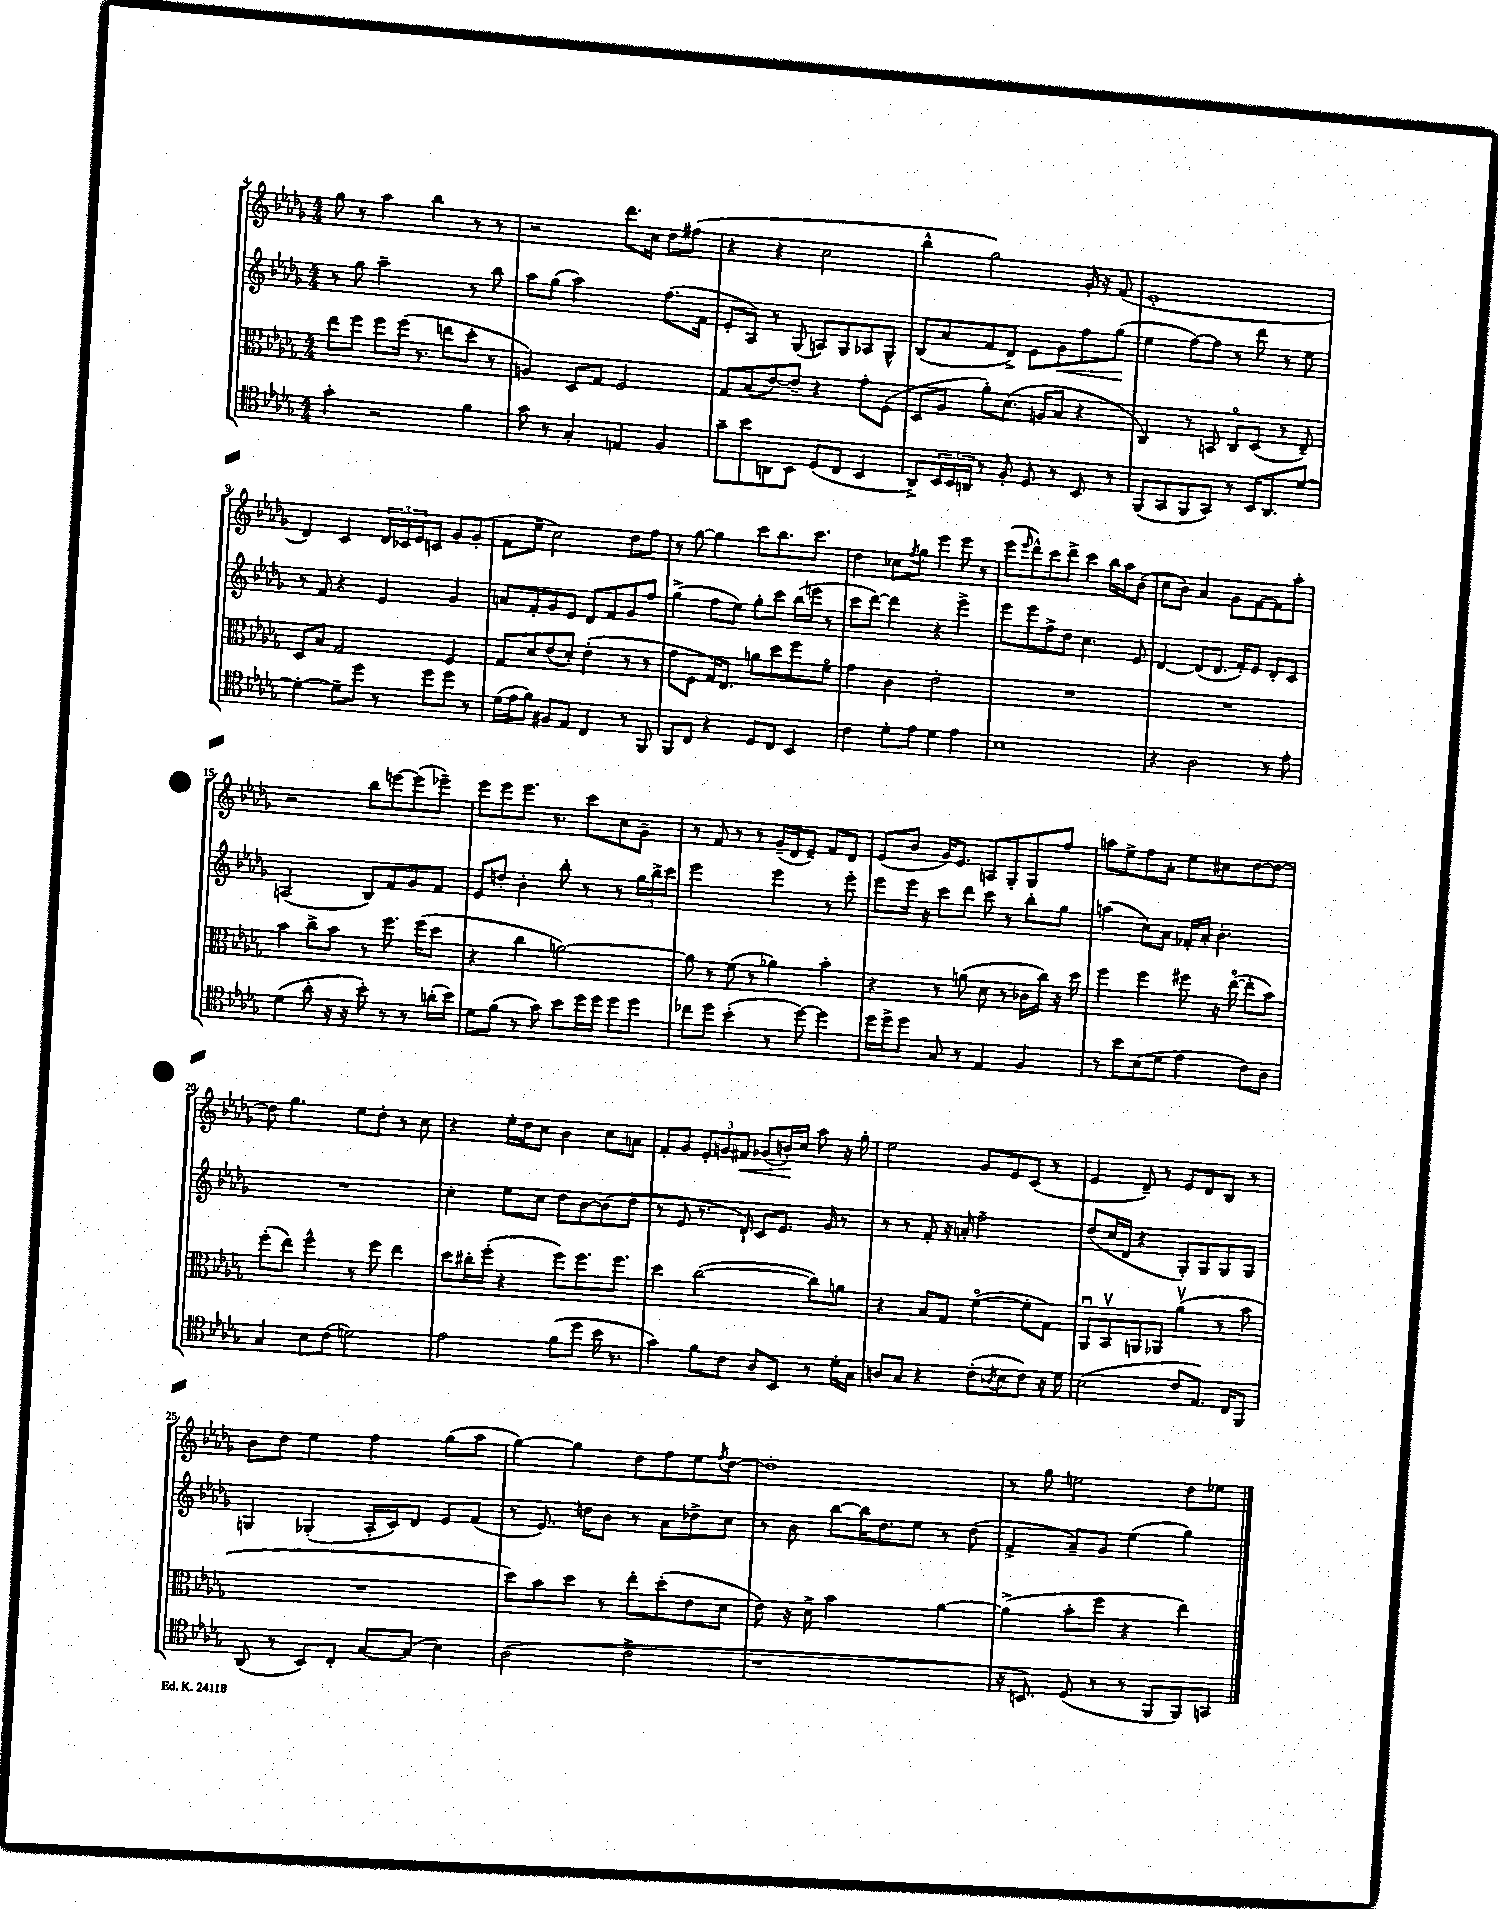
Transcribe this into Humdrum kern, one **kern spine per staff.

**kern	**kern	**kern	**dynam	**kern	**dynam
*part4	*part3	*part2	*part2	*part1	*part1
*staff4	*staff3	*staff2	*staff2	*staff1	*staff1
*clefC4	*clefC3	*clefG2	*	*clefG2	*
*k[b-e-a-d-g-]	*k[b-e-a-d-g-]	*k[b-e-a-d-g-]	*	*k[b-e-a-d-g-]	*
*M4/4	*M4/4	*M4/4	*	*M4/4	*
=4	=4	=4	=4	=4	=4
4g-'\	8ee-\L	8r	.	8gg-\	.
.	8ff\J	8gg-\	.	8r	.
2r	8ff\L	2aa-~\	.	4aa-\	.
.	(16ff\Jk	.	.	.	.
.	8.r	.	.	.	.
.	.	.	.	4bb-\	.
.	8een\L	.	.	.	.
4f\	8dd-'\J	8r	.	8r	.
.	8r	8bb-\	.	8r	.
=5	=5	=5	=5	=5	=5
8g-\	4An/)	8aa-\L	.	2r	.
8r	.	(8gg-\J	.	.	.
4G-'/	8D-/L	2aa-\)	.	.	.
.	8G-/J	.	.	.	.
4En/	2F/	.	.	8.ddd-\L	.
.	.	.	.	16cc\Jk	.
4F/	.	(8.ff\L	.	8dd-\L	.
.	.	.	.	(8ff#X\J	.
.	.	16f\Jk	.	.	.
=6	=6	=6	=6	=6	=6
8g-~\L	8G-/L	8e-'/L	.	4r	.
8b-\	(8B-/	8A-/J)	.	.	.
8AAn\	[8e-/)	8r	.	4r	.
8BB-\J	8e-~/J]	(8G-/	.	.	.
(8D-/L	4r	8An/L)	.	2cc\	.
8C/J	.	8G-/	.	.	.
4BB-/	8g-'\L	8A-X/	.	.	.
.	(8F\J	8G-^^/J	.	.	.
=7	=7	=7	=7	=7	=7
8AA-^/L)	8D-/L	(8B-/L	.	4bb-^^\	.
24BB-/L	8A-/J	8a-/	.	.	.
24BB-/	.	.	.	.	.
24AAn/JJ	.	.	.	.	.
8r	8a-'\L)	8f/	.	2gg-\)	.
8F'/	(8.d-\J	8d-^/J)	.	.	.
8D-/	.	8e-\L	.	.	.
.	16An/KL	.	.	.	.
!	!	!	!LO:HP:b	!	!
8r	8B-/J	8g-\	<	.	.
8BB-/	4r	8ff\	.	16g-'/	.
.	.	.	.	16r	.
8r	.	(8gg-\J	.	(8f/	.
.	.	.	[	.	.
=8	=8	=8	=8	=8	=8
(8FF/L	4C/)	4ee-\	.	1e-'	.
8GG-/	.	.	.	.	.
8FF/	8r	[8ff\L)	.	.	.
8GG-/J)	8BBn/	8ff\J]	.	.	.
8r	8C/L	8r	.	.	.
16BB-/KL	(8D-/J	8ddd-\	.	.	.
8.AA-/	.	.	.	.	.
.	8r	8r	.	.	.
[8d-/J	8E-~/)	8ee-\	.	.	.
!!LO:LB:g=z
=9	=9	=9	=9	=9	=9
4d-'\_	8D-/L	8r	.	4d-/)	.
.	8B-/J	8f/	.	.	.
8d-~\L]	2G-/	4r	.	4c/	.
8dd-\J	.	.	.	.	.
8r	.	4e-/	.	24d-/LL	.
.	.	.	.	24c-X/	.
.	.	.	.	24e-/J	.
8dd-\L	.	.	.	8cn/J	.
8dd-\J	4F/	4g-/	.	8g-/L	.
8r	.	.	.	(8g-'/J	.
=10	=10	=10	=10	=10	=10
(16d-\LL	8G-/L	8an/L	.	8f\L	.
16e-\J	.	.	.	.	.
8f\J)	8d-/	8f'/	.	8ee-~\J	.
8F#X/L	(8e-/	8g-/	.	2cc\)	.
8E-/J	8d-'/J)	8e-/J	.	.	.
4C/	(4e-'\	8d-/L	.	.	.
.	.	8f/	.	.	.
8r	8r	8g-/	.	8dd-\L	.
8FF/	8r	8ff/J	.	8ff\J	.
=11	=11	=11	=11	=11	=11
8FF/L	8g-\L	(4gg-^\	.	8r	.
8C/J	8F\J	.	.	[8gg-\	.
4r	16G-/KL)	8ff\L	.	4gg-\]	.
.	8.E-/J	.	.	.	.
.	.	8ee-\J)	.	.	.
8D-/L	8an\L	8gg-'\L	.	8ccc\L	.
8C/J	8dd-\	8ccc\J	.	8.bb-\	.
4BB-/	8ff\	(16bb-\LL	.	.	.
.	.	16eeen\JJ	.	8.ccc\J	.
.	8f\J	8r	.	.	.
=12	=12	=12	=12	=12	=12
4c\	4g-\	8ccc\L	.	4dd-\	.
.	.	[8ddd-\J)	.	.	.
8d-'\L	4c\	4ddd-\]	.	8cc-X\L	.
.	.	.	.	8qff/	.
8e-\J	.	.	.	8gg-\J	.
4d-\	2e-'\	4r	.	4eee-\	.
4e-\	.	4eee-^\	.	8eee-\	.
.	.	.	.	8r	.
=13	=13	=13	=13	=13	=13
1B-	1r	8eee-\L	.	(8eee-\L	.
.	.	.	.	16qqeee-/	.
.	.	8eee-\	.	8ddd-^^\)	.
.	.	8ff^\	.	8ccc\	.
.	.	8dd-\J	.	8ddd-^\J	.
.	.	4.cc\	.	4ccc\	.
.	.	.	.	16bb-\LL	.
.	.	.	.	16aa-\J	.
.	.	8e-/	.	(8b-\J	.
=14	=14	=14	=14	=14	=14
4r	1r	[4d-/	.	8cc\L	.
.	.	.	.	8b-\J)	.
2A-\	.	(8d-/L]	.	4a-/	.
.	.	8.d-/J	.	.	.
.	.	.	.	8g-\L	.
.	.	16f'/KL)	.	.	.
.	.	8e-/J	.	[8f\	.
8r	.	8d-'/L	.	8f\]	.
8e-'\	.	8c/J	.	8aa-'\J	.
!!LO:LB:g=z
=15	=15	=15	=15	=15	=15
(4d-\	4b-\	(2An/	.	2r	.
8a-'\	8cc^\L	.	.	.	.
16r	8b-\J	.	.	.	.
16r	.	.	.	.	.
8b-'\)	8r	8B-/L)	.	8bb-\L	.
8r	8.ff\	8f/	.	[8eeen\	.
8r	.	8g-/	.	(8eee\]	.
.	(16ff\KL	.	.	.	.
(16an'\LL	8dd-\J	8f/J	.	8eee-X~\J)	.
16b-\JJ)	.	.	.	.	.
=16	=16	=16	=16	=16	=16
8d-\L	4r	8e-/L	.	8eee-\L	.
(8f\J	.	8ddn'/J	.	8eee-\	.
8r	4cc\	4b-'\	.	8.eee-\J	.
8g-\)	.	.	.	.	.
.	.	.	.	8.r	.
8b-\L	[2an\)	8bb-'\	.	.	.
16dd-\L	.	8r	.	8ccc\L	.
16dd-\JJ	.	.	.	.	.
8dd-\L	.	8r	.	8cc\	.
8dd-\J	.	24gg-\LL	.	8g-~\J	.
.	.	24bb-^\	.	.	.
.	.	24ccc\JJ	.	.	.
=17	=17	=17	=17	=17	=17
8cc-X\L	8a\]	2eee-\	.	8r	.
8dd-\J	8r	.	.	8f/	.
(4b-'\	(8f\	.	.	8r	.
.	8r	.	.	8r	.
8r	4a-X\)	4eee-\	.	(16g-~/LL	.
.	.	.	.	16d-/J	.
[8dd-\)	.	.	.	8e-~/J)	.
4dd-\]	4b-'\	8r	.	8f/L	.
.	.	8eee-'\	.	8d-/J	.
=18	=18	=18	=18	=18	=18
16dd-\LL	4r	8eee-\L	.	(8e-/L	.
16dd-^\J	.	.	.	.	.
8dd-\J	.	16eee-\Jk	.	8b-/J	.
.	.	16r	.	.	.
8G-/	8r	8ccc\L	.	16g-/KL)	.
.	.	.	.	8.e-/J	.
8r	(8an\	8ddd-\J	.	.	.
4E-/	8d-\	8ccc\	.	8An/L	.
.	8r	8r	.	8G-'/	.
4F/	16c-X\LL	8bb-'\L	.	8G-/	.
.	16cc\JJ)	.	.	.	.
.	16r	8gg-\J	.	8ff/J	.
.	16dd-\	.	.	.	.
=19	=19	=19	=19	=19	=19
8r	4ff\	(4aan\	.	8aan\L	.
8b-\L	.	.	.	8ee-^\	.
(8B-\	4ff\	8cc\L)	.	8ff\	.
8d-\J	.	8a-\J	.	8a-'\J	.
4e-\	8ff#X\	16f-X'/LL	.	8ee-\L	.
.	.	16a-'/JJ	.	.	.
.	16r	4.b-'\	.	8cc#X\	.
.	([16ee-\	.	.	.	.
8c\L)	8ee-'\L]	.	.	[8dd-\	.
8A-\J	8b-\J)	.	.	8dd-\J_	.
!!LO:LB:g=z
=20	=20	=20	=20	=20	=20
4G-/	(8ff'\L	1r	.	8dd-\]	.
.	8ee-\J)	.	.	4.gg-\	.
8B-\L	4ff^^\	.	.	.	.
(8c\J	.	.	.	.	.
2dn\)	8r	.	.	8ee-\L	.
.	8ff\	.	.	8dd-'\J	.
.	4ee-\	.	.	8r	.
.	.	.	.	8cc\	.
=21	=21	=21	=21	=21	=21
2e-\	8dd-\L	4cc'\	.	4r	.
.	16cc#X'\L	.	.	.	.
.	(16ff'\JJ	.	.	.	.
.	4r	8ee-\L	.	16ee-'\LL	.
.	.	.	.	16dd-\J	.
.	.	8cc\J	.	8cc\J	.
(8f\L	8ff\L)	8dd-\L	.	4b-\	.
8dd-\J	8.ff\	[8b-\	.	.	.
16b-\	.	(8b-\]	.	8cc\L	.
8.r	8.ff\J	.	.	.	.
.	.	8dd-\J	.	8an\J	.
=22	=22	=22	=22	=22	=22
4g-\)	4dd-\	8r	.	8f'/L	.
.	.	8e-/	.	8g-/J	.
8f\L	([2cc\	8.r	.	12e-'/L	.
.	.	.	.	12gn/	.
8c\J	.	.	.	.	.
!	!	!	!	!	!LO:HP:b
.	.	.	.	12f#X/J	<
.	.	16d-`/)	.	.	.
8A-/L	.	8c/L	.	(8g-X/L	.
8BB-/J	.	8.e-/J	.	16bn'/L)	.
.	.	.	.	16cc/JJ	[
8r	8cc\L])	.	.	8aa-\	.
.	.	16g-/	.	.	.
16d-'\LL	8an\J	8r	.	16r	.
16G-\JJ	.	.	.	16gg-'\	.
=23	=23	=23	=23	=23	=23
8An/L	4r	8r	.	2ee-\	.
8G-/J	.	8r	.	.	.
4r	8B-/L	8f'/	.	.	.
.	8G-/J	16r	.	.	.
.	.	16an'/	.	.	.
(8c'\L	([4f\	2ff~\	.	8g-/L	.
8qA-X/	.	.	.	.	.
8B-\	.	.	.	8e-/	.
8c\J)	8f'\L]	.	.	(8c/J	.
16r	8G-\J)	.	.	8r	.
16d-\	.	.	.	.	.
=24	=24	=24	=24	=24	=24
(2B-\	8AA-u/L	(8dd-/L	.	4e-/	.
.	8BB-v/	16cc/L	.	.	.
.	.	16d-/JJ	.	.	.
.	8AAn/	4r	.	8d-~/)	.
.	8AA-X/J	.	.	8r	.
8c/L	(4a-v\	8G-'/L)	.	8e-/L	.
8.E-/J)	.	8G-/	.	8d-/	.
.	8r	8G-/	.	8B-/J	.
16C/KL	.	.	.	.	.
8FF/J	8b-\	8G-/J	.	8r	.
!!LO:LB:g=z
=25	=25	=25	=25	=25	=25
(8AA-/	1r	4Gn/	.	8b-\L	.
8r	.	.	.	8dd-\J	.
8BB-/L)	.	(4G-X'/	.	4ee-\	.
8C'/J	.	.	.	.	.
[8G-/L	.	16A-'/LL	.	4ff\	.
.	.	16c/J)	.	.	.
(8G-/J]	.	8d-/J	.	.	.
4B-\)	.	8e-/L	.	(8gg-\L	.
.	.	(8f/J	.	8aa-\J	.
=26	=26	=26	=26	=26	=26
(2A-\	8dd-\L)	8r	.	[4gg-\)	.
.	8b-\	8.e-/)	.	.	.
.	8dd-\J	.	.	4gg-\]	.
.	.	16ddn\KL	.	.	.
.	8r	8b-\J	.	.	.
2c^\	8ee-'\L	8r	.	8dd-\L	.
.	(8dd-'\	8a-\L	.	8ff\	.
.	8e-\	8dd-X^\	.	8ee-\	.
.	.	.	.	8qff/	.
.	8d-\J	8cc\J	.	[8dd-\J	.
=27	=27	=27	=27	=27	=27
1r	8e-\)	8r	.	1dd-']	.
.	16r	8b-\	.	.	.
.	16d-^\	.	.	.	.
.	2b-\	[8bb-\L	.	.	.
.	.	16bb-\K]	.	.	.
.	.	8.dd-\	.	.	.
.	.	8ee-\J	.	.	.
.	[4a-\	8r	.	.	.
.	.	(8dd-\	.	.	.
=28	=28	=28	=28	=28	=28
16r	(4a-^\]	4f^/	.	8r	.
8.BBn/)	.	.	.	.	.
.	.	.	.	8gg-\	.
(8D-/	8b-'\L	8a-~/L)	.	2een\	.
8r	8ff\J	8g-/J	.	.	.
8r	4r	(4ee-\	.	.	.
8FF/L	.	.	.	.	.
8FF/)	4ee-\)	4gg-\)	.	8dd-\L	.
8GGn/J	.	.	.	8ee-X\J	.
==	==	==	==	==	==
*-	*-	*-	*-	*-	*-
